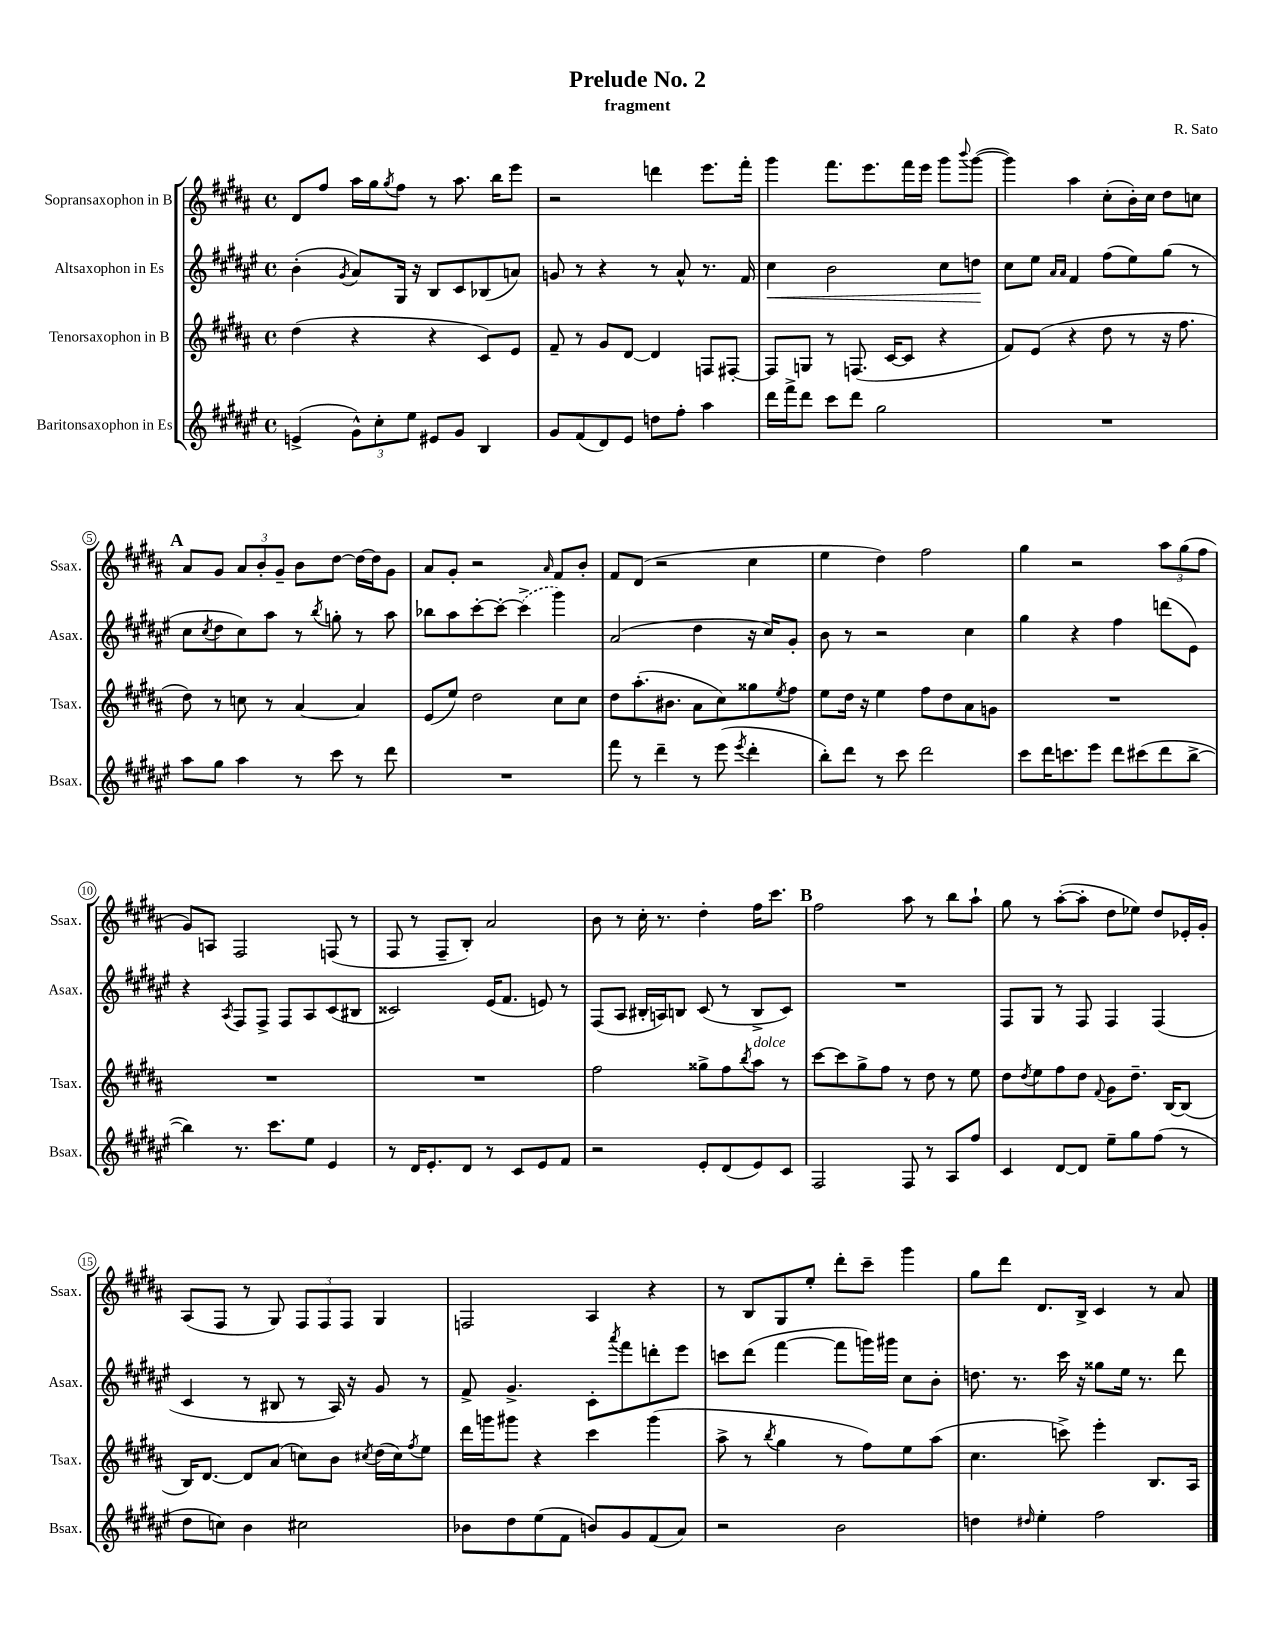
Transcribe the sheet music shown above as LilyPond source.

\header { title = "Prelude No. 2" composer = "R. Sato" subtitle = "fragment" }
<<
\new StaffGroup <<
\new Staff = "s0" \with { instrumentName = "Sopransaxophon in B" shortInstrumentName = "Ssax." } {
    \clef treble \key b \major \defaultTimeSignature \time 4/4
    dis'8 fis''8 ais''16 gis''16 \acciaccatura { gis''8 } fis''8 r8 ais''8. b''16 e'''8 |
    r2 d'''4 e'''8. fis'''16-. |
    gis'''4 fis'''8. e'''8. fis'''16 e'''16 gis'''8 \appoggiatura { b'''8 } gis'''8~( |
    gis'''4) ais''4 cis''8-.( b'16-.) cis''16 dis''8 c''8 |
    \mark \markup { \bold "A" } ais'8 gis'8 \tuplet 3/2 { ais'8 b'8-. gis'8-- } b'8 dis''8~ dis''16~ dis''16 gis'8 |
    ais'8 gis'8-. r2 \grace { ais'16 } fis'8 b'8-. |
    fis'8 dis'8( r2 cis''4 |
    e''4 dis''4) fis''2 |
    gis''4 r2 \tuplet 3/2 { ais''8 gis''8( fis''8 } |
    gis'8) a8 fis2 f8( r8 |
    fis8 r8 fis8-- b8-.) ais'2 |
    b'8 r8 cis''16-. r8. dis''4-. fis''16 cis'''8. |
    \mark \markup { \bold "B" } fis''2 ais''8 r8 b''8 ais''8-! |
    gis''8 r8 ais''8~-.( ais''8-. dis''8 ees''8) dis''8 ees'16-. gis'16-. |
    ais8( fis8 r8 gis8) \tuplet 3/2 { fis8 fis8 fis8 } gis4 |
    f2 ais4 r4 |
    r8 b8 gis8 e''8-. dis'''8-. cis'''8-- gis'''4 |
    gis''8 dis'''8 dis'8. b16-> cis'4 r8 ais'8 \bar "|." |
}
\new Staff = "s1" \with { instrumentName = "Altsaxophon in Es" shortInstrumentName = "Asax." } {
    \clef treble \key fis \major \defaultTimeSignature \time 4/4
    b'4-.( \acciaccatura { gis'8 } ais'8) gis16 r16 b8 cis'8 bes8( a'8) |
    g'8 r8 r4 r8 ais'8-^ r8. fis'16 |
    cis''4\< b'2 cis''8 d''8\! |
    cis''8 eis''8 \grace { ais'16 ais'16 } fis'4 fis''8( eis''8) gis''8( r8 |
    \mark \markup { \bold "A" } cis''8 \acciaccatura { cis''8 } dis''8 cis''8) ais''8 r8 \acciaccatura { b''8 } g''8-. r8 ais''8 |
    bes''8 ais''8 cis'''8~-. cis'''8~-. \once \slurDashed cis'''4->( gis'''4) |
    ais'2( dis''4 r16 cis''16) gis'8-. |
    b'8 r8 r2 cis''4 |
    gis''4 r4 fis''4 d'''8( eis'8) |
    r4 \acciaccatura { ais8 } fis8 fis8-> fis8 ais8 cis'8( bis8 |
    cisis'2) eis'16( fis'8. e'8) r8 |
    fis8( ais8 bis16-. a16) b8 cis'8( r8 b8-> cis'8) |
    \mark \markup { \bold "B" } R1 |
    fis8 gis8 r8 fis8 fis4 fis4( |
    cis'4 r8 bis8 r8 ais16) r16 gis'8 r8 |
    fis'8-> gis'4.-> cis'8-. \acciaccatura { ais'''8 } fis'''8 d'''8-. eis'''8 |
    c'''8 dis'''8( fis'''4~ fis'''8 g'''16) gis'''16 cis''8 b'8-. |
    d''8. r8. cis'''16 r16 gisis''8 eis''16 r8. dis'''8 \bar "|." |
}
\new Staff = "s2" \with { instrumentName = "Tenorsaxophon in B" shortInstrumentName = "Tsax." } {
    \clef treble \key b \major \defaultTimeSignature \time 4/4
    dis''4( r4 r4 cis'8) e'8 |
    fis'8-- r8 gis'8 dis'8~ dis'4 f8 fis8~-. |
    fis8 g8 r8 f8.( cis'16~ cis'8 r4 |
    fis'8) e'8( r4 dis''8 r8 r16 fis''8. |
    \mark \markup { \bold "A" } dis''8) r8 c''8 r8 ais'4~ ais'4 |
    e'8( e''8) dis''2 cis''8 cis''8 |
    dis''8 ais''8.-.( bis'8. ais'8 cis''8) gisis''8 \acciaccatura { e''8 } fis''8 |
    e''8 dis''16 r16 e''4 fis''8 dis''8 ais'8 g'8 |
    R1 |
    R1 |
    R1 |
    fis''2 gisis''8-> fis''8 \acciaccatura { b''8 } ais''8^\markup { \italic "dolce" } r8 |
    \mark \markup { \bold "B" } cis'''8~ cis'''8 gis''8-> fis''8 r8 dis''8 r8 e''8 |
    dis''8 \acciaccatura { dis''8 } e''8 fis''8 dis''8 \appoggiatura { fis'8 } gis'8 dis''8.-- b16~ b8( |
    b16) dis'8.~ dis'8 ais'8( c''8) b'8 \acciaccatura { cis''8 } dis''16( cis''16) \acciaccatura { fis''8 } e''8 |
    dis'''16 g'''16 gis'''8 r4 cis'''4 gis'''4( |
    ais''8-> r8 \acciaccatura { b''8 } gis''4 r8 fis''8) e''8 ais''8( |
    cis''4. c'''8->) e'''4-. b8. ais16 \bar "|." |
}
\new Staff = "s3" \with { instrumentName = "Baritonsaxophon in Es" shortInstrumentName = "Bsax." } {
    \clef treble \key fis \major \defaultTimeSignature \time 4/4
    e'4->( \tuplet 3/2 { gis'8-^) cis''8-. eis''8 } eis'8 gis'8 b4 |
    gis'8 fis'8( dis'8) eis'8 d''8 fis''8-. ais''4 |
    dis'''16 fis'''16-> dis'''8 cis'''8 dis'''8 gis''2 |
    R1 |
    \mark \markup { \bold "A" } ais''8 gis''8 ais''4 r8 cis'''8 r8 dis'''8 |
    R1 |
    fis'''8 r8 dis'''4-- r8 eis'''8( \acciaccatura { eis'''8 } dis'''4-. |
    b''8-.) dis'''8 r8 cis'''8 dis'''2 |
    cis'''8 dis'''16 c'''8. eis'''8 dis'''8 cis'''8( dis'''8 b''8~-> |
    b''4) r8. cis'''8. eis''8 eis'4 |
    r8 dis'16 eis'8.-. dis'8 r8 cis'8 eis'8 fis'8 |
    r2 eis'8-. dis'8( eis'8) cis'8 |
    \mark \markup { \bold "B" } fis2 fis8 r8 ais8 fis''8 |
    cis'4 dis'8~ dis'8 eis''8-- gis''8 fis''8( r8 |
    dis''8 c''8) b'4 cis''2 |
    bes'8 dis''8 eis''8( fis'8 b'8) gis'8 fis'8( ais'8) |
    r2 b'2 |
    d''4 \grace { dis''16 } eis''4-. fis''2 \bar "|." |
}
>>
>>
\layout { \context { \Score \override BarNumber.stencil = #(make-stencil-circler 0.1 0.3 ly:text-interface::print) } }
